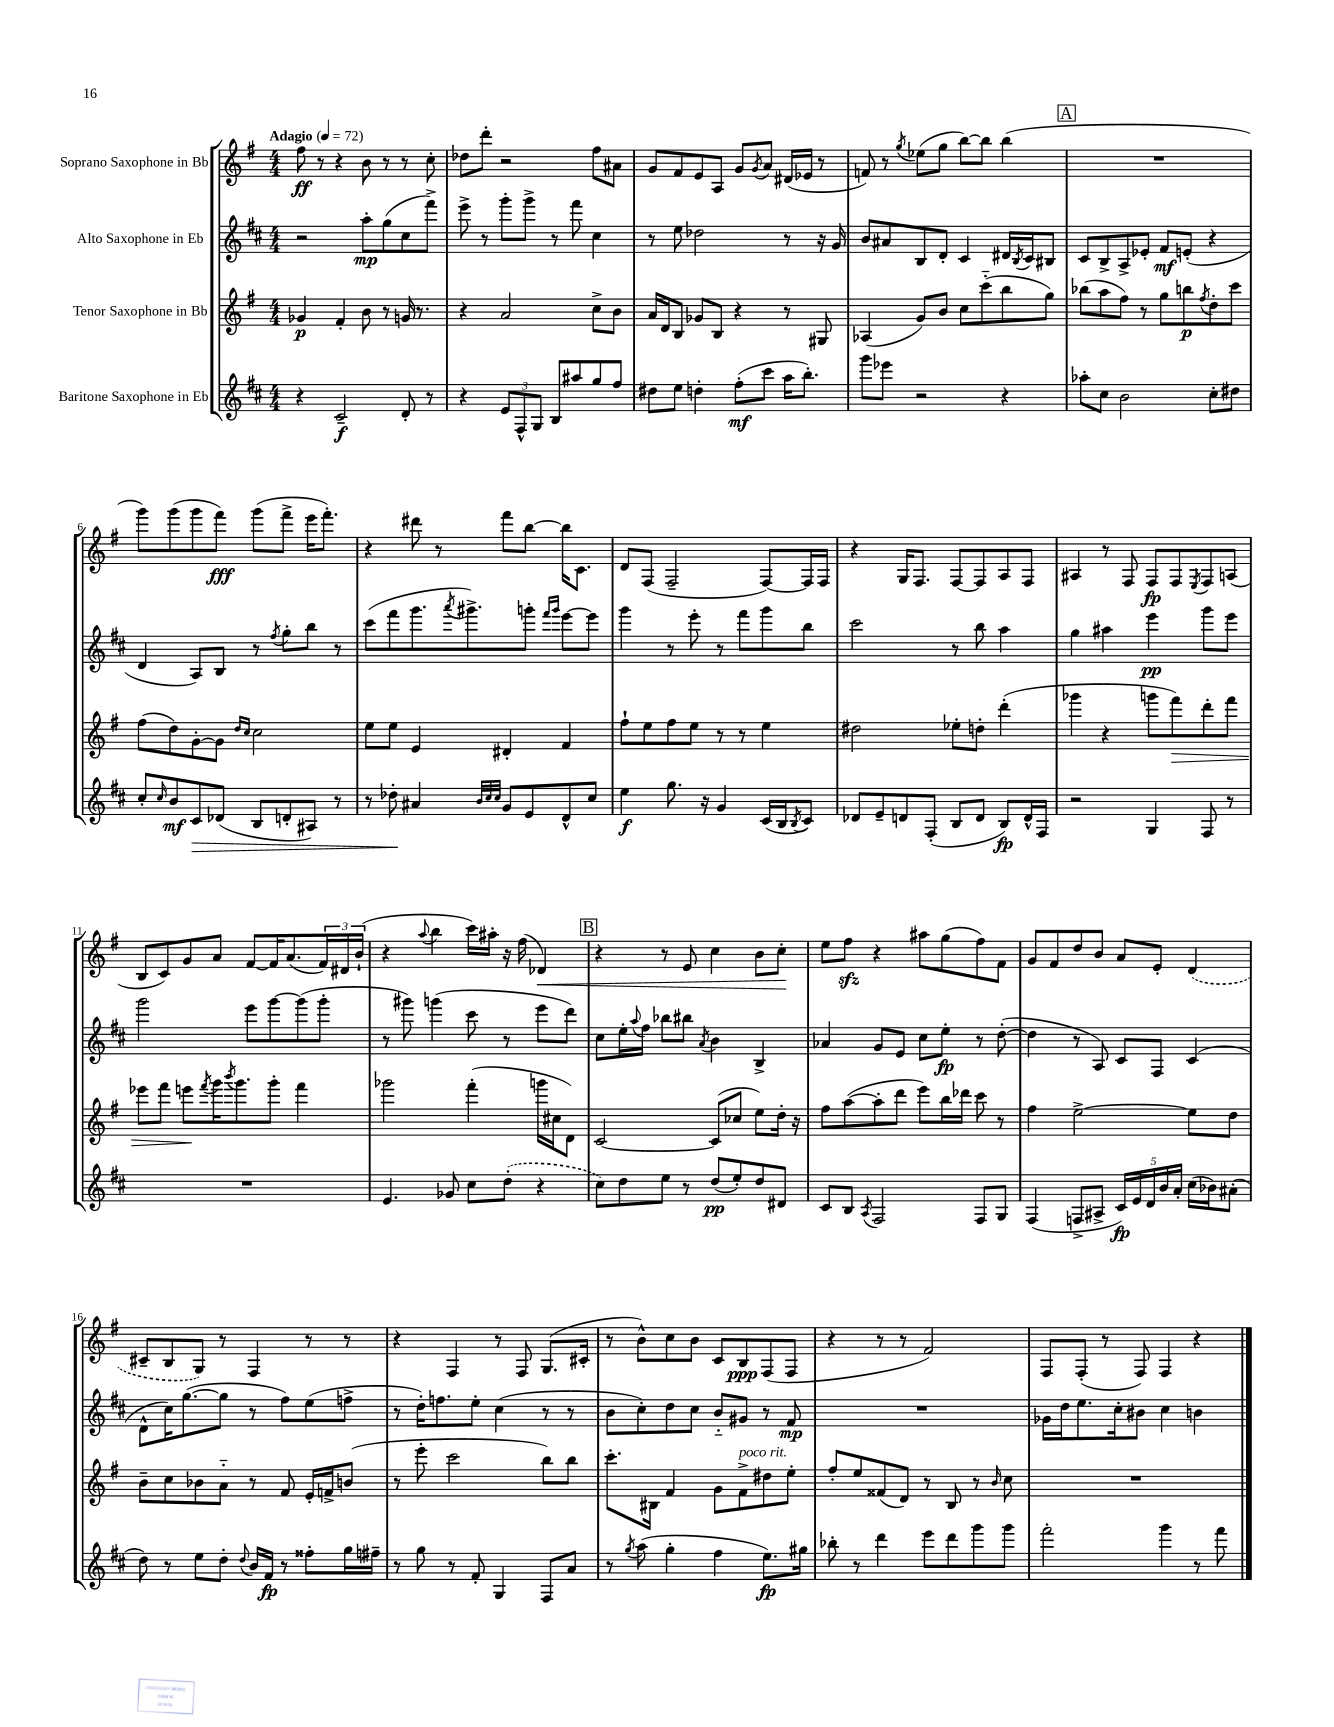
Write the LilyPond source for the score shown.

<<
\new StaffGroup <<
\new Staff = "s0" \with { instrumentName = "Soprano Saxophone in Bb" } {
    \clef treble \key g \major \numericTimeSignature \time 4/4 \tempo "Adagio" 4 = 72
    fis''8\ff r8 r4 b'8 r8 r8 c''8-. |
    des''8 d'''8-. r2 fis''8 ais'8 |
    g'8 fis'8 e'8 a8 g'8 \acciaccatura { g'8 } a'8 dis'16( ees'16 r8 |
    f'8) r8 \acciaccatura { g''8 } ees''8( g''8 b''8~) b''8 b''4( |
    \mark \markup { \box "A" } R1 |
    g'''8) g'''8( g'''8 fis'''8\fff) g'''8( fis'''8-> e'''16 fis'''8.-.) |
    r4 dis'''8 r8 fis'''8 b''8~ b''16 c'8. |
    d'8 fis8( fis2-- fis8~) fis16 fis16 |
    r4 g16 fis8. fis8~ fis8 a8 fis8 |
    ais4 r8 fis8 fis8\fp fis8 \acciaccatura { e8 } fis8 a8( |
    b8 c'8) g'8 a'8 fis'8~ fis'16 a'8.( \tuplet 3/2 { fis'16) dis'16 b'16-!( } |
    r4 \appoggiatura { a''8 } b''4 c'''16) ais''16-. r16 fis''16( des'4\<) |
    \mark \markup { \box "B" } r4 r8 e'8 c''4 b'8 c''8-.\! |
    e''8 fis''8\sfz r4 ais''8 g''8( fis''8) fis'8 |
    g'8 fis'8 d''8 b'8 a'8 e'8-. \once \slurDashed d'4( |
    cis'8-- b8 g8) r8 fis4 r8 r8 |
    r4 fis4 r8 fis8 g8.( cis'16-. |
    r8 b'8-^) c''8 b'8 c'8 b8\ppp fis8( fis8 |
    r4 r8 r8 fis'2) |
    fis8 fis8-.( r8 fis8) fis4 r4 \bar "|." |
}
\new Staff = "s1" \with { instrumentName = "Alto Saxophone in Eb" } {
    \clef treble \key d \major \numericTimeSignature \time 4/4
    r2 a''8-.\mp g''8( cis''8 fis'''8->) |
    e'''8-> r8 g'''8-. g'''8-> r8 fis'''8 cis''4 |
    r8 e''8 des''2 r8 r16 g'16 |
    b'8 ais'8 b8 d'8-. cis'4 dis'16 \acciaccatura { b8 } cis'16 bis8 |
    \mark \markup { \box "A" } cis'8 b8-> a8-> ees'8-. fis'8\mf e'8-.( r4 |
    d'4 a8) b8 r8 \acciaccatura { fis''8 } g''8-. b''8 r8 |
    cis'''8( fis'''8 g'''8. \acciaccatura { a'''8 } gis'''8.->) g'''8-. \grace { fis'''16 g'''16 } e'''8~ e'''8 |
    g'''4 r8 e'''8-. r8 fis'''8 g'''8 b''8 |
    cis'''2 r8 b''8 a''4 |
    g''4 ais''4 e'''4\pp g'''8 e'''8 |
    g'''2 e'''8 g'''8~ g'''8( g'''8-. |
    r8 gis'''8) g'''4( cis'''8 r8 e'''8 d'''8) |
    \mark \markup { \box "B" } cis''8 e''16-. \appoggiatura { a''8 } fis''16 bes''8 bis''8 \acciaccatura { a'8 } b'4 b4-> |
    aes'4 g'8 e'8 cis''8 e''8-.\fp r8 d''8~-.( |
    d''4 r8 a8) cis'8 fis8 cis'4( |
    d'8-^ cis''16) g''8.~( g''8 r8 fis''8) e''8( f''8-> |
    r8 d''16-.) f''8. e''8-. cis''4( r8 r8 |
    b'8 cis''8-.) d''8 cis''8 b'8-_ gis'8 r8 fis'8\mp |
    R1 |
    ges'16 d''16 e''8. cis''16-. bis'8 cis''4 b'4 \bar "|." |
}
\new Staff = "s2" \with { instrumentName = "Tenor Saxophone in Bb" } {
    \clef treble \key g \major \numericTimeSignature \time 4/4
    ges'4\p fis'4-. b'8 r8 g'16 r8. |
    r4 a'2 c''8-> b'8 |
    a'16 d'16 b8 ges'8 b8 r4 r8 gis8 |
    aes4( g'8) b'8 c''8 c'''8-_( b''8 g''8) |
    \mark \markup { \box "A" } bes''8( a''8 fis''8) r8 g''8 b''8\p \acciaccatura { fis''8 } d''8-. c'''8 |
    fis''8( d''8) g'8~-. g'8 \grace { d''16 c''16 } c''2 |
    e''8 e''8 e'4 dis'4-. fis'4 |
    fis''8-! e''8 fis''8 e''8 r8 r8 e''4 |
    dis''2 ees''8-. d''8-. d'''4-.( |
    ges'''4 r4 g'''8 fis'''8\>) d'''8-. fis'''8 |
    ees'''8 fis'''8 e'''8\! \acciaccatura { fis'''8 } g'''16 \acciaccatura { b'''8 } g'''8. g'''8-. fis'''4 |
    ges'''2 fis'''4-.( g'''16 cis''16 d'8) |
    \mark \markup { \box "B" } c'2~ c'8( ces''8 e''8) d''16-. r16 |
    fis''8 a''8~( a''8-. d'''8 e'''8) b''16 des'''16 c'''8 r8 |
    fis''4 e''2~-> e''8 d''8 |
    b'8-- c''8 bes'8 a'8-_ r8 fis'8 e'16-. f'16-> b'8( |
    r8 e'''8-. c'''2 b''8) b''8 |
    c'''8.-. bis16 fis'4 g'8 fis'8->^\markup { \italic "poco rit." } dis''8 e''8-. |
    fis''8-. e''8 fisis'8( d'8) r8 b8 r8 \grace { b'16 } c''8 |
    R1 \bar "|." |
}
\new Staff = "s3" \with { instrumentName = "Baritone Saxophone in Eb" } {
    \clef treble \key d \major \numericTimeSignature \time 4/4
    r4 cis'2--\f d'8-. r8 |
    r4 \tuplet 3/2 { e'8 fis8-^ g8 } b8 ais''8 g''8 fis''8 |
    dis''8 e''8 d''4-. fis''8-.\mf( cis'''8 a''16 b''8.-.) |
    g'''8 ees'''8 r2 r4 |
    \mark \markup { \box "A" } aes''8-. cis''8 b'2 cis''8-. dis''8 |
    cis''8-. \grace { cis''16 } b'8\mf cis'8\> des'8( b8 d'8-. ais8) r8 |
    r8 des''8-.\! ais'4 \grace { b'32 cis''32 cis''32 } g'8 e'8 d'8-^ cis''8 |
    e''4\f g''8. r16 g'4 cis'16( b16 \acciaccatura { b8 } cis'8) |
    des'8 e'8-- d'8 fis8-.( b8 d'8 b8\fp) d'16-^ fis16 |
    r2 g4 fis8 r8 |
    R1 |
    e'4. ges'8 cis''8 \once \slurDashed d''8-.( r4 |
    \mark \markup { \box "B" } cis''8) d''8 e''8 r8 d''8\pp( e''8-.) d''8 dis'8 |
    cis'8 b8 \acciaccatura { a8 } fis2 fis8 g8 |
    fis4( f8-> ais8-> \tuplet 5/4 { cis'16\fp) e'16 d'16 b'16 a'16-. } cis''16( bes'16) ais'8-.( |
    d''8) r8 e''8 d''8-. \appoggiatura { d''8 } b'16 fis'16\fp r8 fisis''8-. g''16 fis''16-- |
    r8 g''8 r8 fis'8-. g4 fis8 a'8 |
    r8 \acciaccatura { g''8 } a''8( g''4-. fis''4 e''8.\fp) gis''16 |
    bes''8-. r8 d'''4 e'''8 d'''8 g'''8 g'''8 |
    fis'''2-. g'''4 r8 fis'''8 \bar "|." |
}
>>
>>
